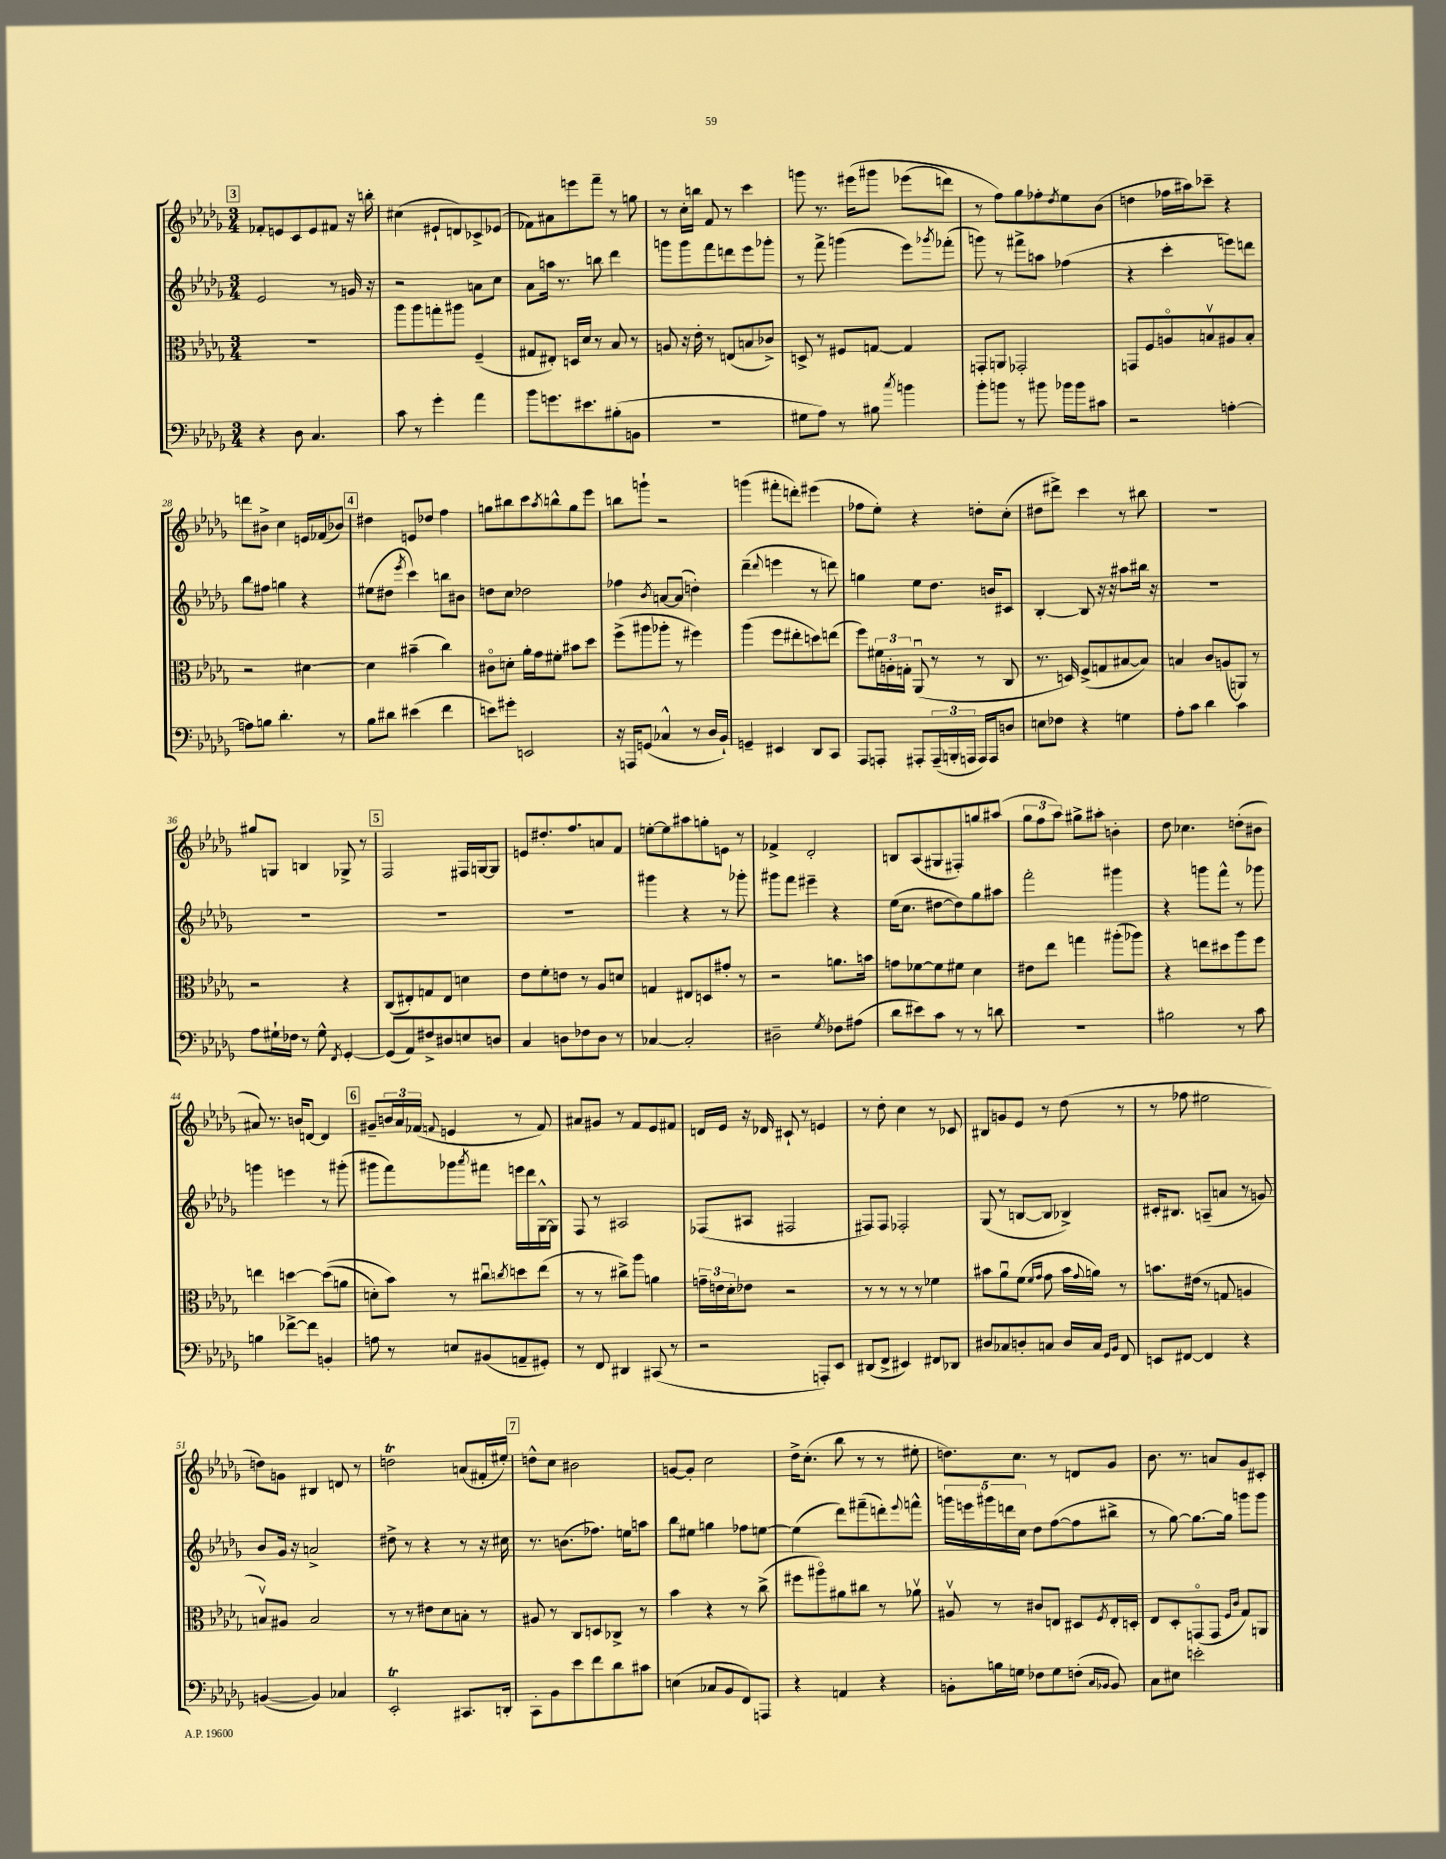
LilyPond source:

<<
\new StaffGroup <<
\new Staff = "s0" {
    \clef treble \key des \major \numericTimeSignature \time 3/4
    \mark \markup { \box "3" } fes'8-. e'8 c'8 e'8 fis'8 r16 b''16-. |
    cis''4( eis'8-! d'8) ces'8-> ees'8( |
    fes'8) ais'8 e'''8 f'''8-- r8 g''8 |
    r8 c''16-. b''16 f'8 r8 c'''4 |
    g'''8 r8. eis'''16\( gis'''8 ees'''8( d'''8) |
    r8 f''8\) ges''8 fes''8-. \acciaccatura { des''8 } ees''8 bes'8( |
    d''4 fes''16 ais''16) ces'''8-- r4 |
    d'''8 bis'8-> c''4 e'16 fes'16( bes'8) |
    \mark \markup { \box "4" } dis''4 e'8 des''8 f''4 |
    g''8 bis''8 c'''8 \acciaccatura { aes''8 } b''8-^ g''8 ees'''8 |
    b''8 g'''8-! r2 |
    g'''4( fis'''8-. d'''8-.) eis'''4( |
    fes''8 ees''8-.) r4 d''8-. c''8-.( |
    dis''8 dis'''8->) c'''4 r8 bis''8 |
    R2. |
    gis''8 g8 b4 ges8-> r8 |
    \mark \markup { \box "5" } f2 fis16 g16~ g8 |
    e'8 dis''8.-. f''8. a'8 f'8 |
    e''8~-. e''8 ais''8 g''8-. e'8 r8 |
    fes'4-> des'2-. |
    b8 aes8( gis8 fis8-.) g''8 ais''8( |
    \tuplet 3/2 { ges''8 f''8 aes''8) } gis''8-> ais''8-. b'4-. |
    des''8 ces''4. d''8-.( bis'8 |
    ais'8) r8. b'16 d'8~ d'4 |
    \mark \markup { \box "6" } gis'8-- \tuplet 3/2 { b'16 aes'16 fes'16( } \appoggiatura { f'8 } e'4 r8 f'8) |
    ais'8 gis'8 r8 f'8 ees'8 fis'8 |
    d'16 ees'16 r16 des'16 cis'8-! r8 e'4 |
    r8 des''8-. c''4 r8 ces'8 |
    bis8 g'8 ees'8 r8 des''8( r8 |
    r8 fes''8 eis''2 |
    d''8) g'8 bis4 d'8 r8 |
    d''2\trill a'8( fis'16-. eis''16-.) |
    \mark \markup { \box "7" } d''8-^ c''8 bis'2 |
    g'8~ g'8-. c''2 |
    des''16-> c''8.-.( bes''8 r8 r8 eis''8-. |
    d''8.) c''8. r8 d'8 ges'8 |
    bes'8. r8. a'8 ges'8 cis'8-. \bar "|." |
}
\new Staff = "s1" {
    \clef treble \key des \major \numericTimeSignature \time 3/4
    \mark \markup { \box "3" } ees'2 r8 g'16 r16 |
    r2 a'8 c''8 |
    aes'8 a''16 r8. b''8 des'''4 |
    g'''8 g'''8 f'''8 d'''8 ees'''8 ges'''8-. |
    r8 f'''8-> g'''4( ees'''8) \acciaccatura { ges'''8 } fes'''8-.( |
    g'''8) r8 fis'''8-> a''8 fes''4( |
    r4 c'''4-. e'''8) d'''8 |
    bes''8 fis''8 g''4 r4 |
    \mark \markup { \box "4" } eis''8( dis''8 \acciaccatura { ees'''8 } c'''4) b''8 bis'8 |
    d''8 c''8 des''2 |
    fes''4 \acciaccatura { bes'8 } a'8~ a'8( d''4-.) |
    des'''4--( \appoggiatura { des'''8 } e'''4 r8 d'''8) |
    g''4 ees''8 des''8. b'16 cis'8 |
    bes4~-. bes8 r16 r16 ais''8 bis''16 r16 |
    R2. |
    R2. |
    \mark \markup { \box "5" } R2. |
    R2. |
    gis'''4 r4 r8 ges'''8-. |
    gis'''8 f'''8 eis'''4-- r4 |
    ees''16( c''8. dis''8~ dis''8) ges''8 ais''8 |
    f'''2-. gis'''4 |
    r4 g'''8 f'''8-^ r8 ges'''8 |
    g'''4 e'''4 r8 gis'''8-.( |
    \mark \markup { \box "6" } gis'''8 f'''8) ges'''8 \acciaccatura { aes'''8 } fis'''8 e'''16 des'''16 ges16~-^ ges16 |
    f8 r8 ais2 |
    fes8( ais8 fis2 |
    fis8) fis8 fes2-. |
    ges8( r8 b8~ b8 bes4->) |
    cis'16-. bis8. a8--( a'8 r8 g'8) |
    bes'8 ges'16 r16 a'2-> |
    dis''8-> r8 r4 r8 r16 cis''16 |
    \mark \markup { \box "7" } r8. b'8.( fes''8.) e''16 a''8 |
    bes''8 eis''8 g''4 fes''8 e''8~ |
    e''4( des'''8) fis'''8--( d'''8-.) \appoggiatura { ees'''8 } f'''8-^ |
    \tuplet 5/4 { g'''16 e'''16 gis'''16 d'''16 c''16 } des''8 f''8~( f''8 bis''8-> |
    r8 ges''8~) ges''8.~ ges''16 g'''8 g'''8 \bar "|." |
}
\new Staff = "s2" {
    \clef alto \key des \major \numericTimeSignature \time 3/4
    \mark \markup { \box "3" } R2. |
    aes''8 aes''8 g''8-. ais''8 f4--( |
    gis8 eis8-.) d16 des'16 r8 bes8 r8 |
    a8 r16 ees'16-. r8 e8( b8 ces'8->) |
    d8-> r8 fis8 g8~ g4 |
    g,8-. a,8 ges,2-. |
    g,8 f8 a8\flageolet b8\upbow ais8 b8-. |
    r2 dis'4~ |
    \mark \markup { \box "4" } dis'4 bis'4--( c''4) |
    cis'8\flageolet d'8-. aes'16-. ges'16 fis'8-. bis'8 des''8 |
    f''8->( ais''8 aes''8-. r8 fis''4) |
    aes''4( f''8 eis''8-. d''8) e''8( |
    f''8) \tuplet 3/2 { fis'16 a16-. g16-. } aes,8\downbow( r8 r8 c8 |
    r8. d16) f8->( g8 bis8~ bis8) |
    b4 c'8 a8( a,8) r8 |
    r2 r4 |
    \mark \markup { \box "5" } c8( eis8-.) g8 eis8 d'4 |
    ees'8 f'8-. e'8 r8 aes8 d'8 |
    g4 eis8 d8 gis'8-. r8 |
    r2 a'8. b'16 |
    g'8 fes'8~ fes'8 fis'8 des'4 |
    eis'8 ees''8 g''4 ais''8-.( aes''8) |
    r4 e''8 dis''8 aes''8 f''8 |
    e''4 d''4~ d''8(\( a'8 |
    \mark \markup { \box "6" } d'8-.) bes'8\) r8 cis''8\downbow \acciaccatura { c''8 } d''8 ees''8( |
    r8 r8 cis''8->) aes''8 a'4 |
    \tuplet 3/2 { g'16-- e'16 des'16-. } ees'8 r2 |
    r8 r8 r8 r8 fes'4 |
    bis'8 aes'8\downbow f'8( \grace { f'16 ges'16 } ges'8 bis'16 \appoggiatura { ges'8 } a'16) r8 |
    b'8. eis'16( r8 g8 a4 |
    b8\upbow) ais8 b2 |
    r8 r8 eis'8 des'8 b8-. r8 |
    \mark \markup { \box "7" } ais8 r8 c8 d8 ces8-> r8 |
    bes'4 r4 r8 c''8->( |
    fis''8 ais''8\flageolet) ais'8 cis''8 r8 aes'8\upbow |
    ais8\upbow r8 cis'8 e8 dis8 \acciaccatura { f8 } e16-. d16-. |
    ees8 des8-. g,8\flageolet( g,8 \grace { f16 c'16 } ges8) a,8 \bar "|." |
}
\new Staff = "s3" {
    \clef bass \key des \major \numericTimeSignature \time 3/4
    \mark \markup { \box "3" } r4 des8 c4. |
    c'8 r8 ges'4-. aes'4 |
    bes'8 g'8. eis'8. bis8-.( b,8 |
    R2. |
    gis8 aes8) r8 bis8 \acciaccatura { c''8 } b'4 |
    bes'8-. b'8 r8 bis'8 bes'16 bes'16 cis'8 |
    r2 a4~-. |
    a8 b8 des'4.-. r8 |
    \mark \markup { \box "4" } bes8 dis'8 eis'4( f'4 |
    e'8) gis'8-. e,2 |
    r16 a,,16 g,8( ces4-^ r8 des16 bes,16-!) |
    g,4-- eis,4 des,8 c,8 |
    aes,,8 a,,8-. ais,,8-. \tuplet 3/2 { ais,,16--( b,,16-. a,,16 } a,,16) a,,16 d8 |
    e8 fes8 r4 g4 |
    aes8-. c'8 des'4 c'4 |
    aes8 gis16-! fes16 r8 gis8-^ \acciaccatura { f,8 } ges,4~-. |
    \mark \markup { \box "5" } ges,8( aes,8) fis8-> dis8 e8 d8 |
    c4 d8 fes8 d8 r8 |
    ces4~ ces2-. |
    dis2-- \acciaccatura { ges8 } fes8 ais8( |
    des'8 eis'8) c'8 r8 r8 d'8 |
    R2. |
    bis2 r8 c'8 |
    b4 fes'8~-> fes'8 b,4-. |
    \mark \markup { \box "6" } a8 r8 e8 bis,8( a,8-- gis,8-.) |
    r8 f,8 dis,4 cis,8( r8 |
    r2 a,,8-.) ees,8 |
    dis,8( f,8-> eis,4) fis,8 des,8 |
    dis8 ces8 d8-. c8 d16 c16 \grace { ges,16 bes,16 } f,8 |
    e,8 fis,8~ fis,4 r4 |
    b,4~( b,4) ces4 |
    ees,2-.\trill cis,8. d,16-. |
    \mark \markup { \box "7" } c,8-. bes,8 ees'8 f'8 des'8 cis'8 |
    e4( ces8 bes,8 f,8) a,,8 |
    r4 a,4 r4 |
    b,8-. b16 g16 fes8 g8 f8-.( \grace { c16 bes,16 } bes,8) |
    c8 eis8 e'2-. \bar "|." |
}
>>
>>
\layout { \context { \Score currentBarNumber = #21 } }
